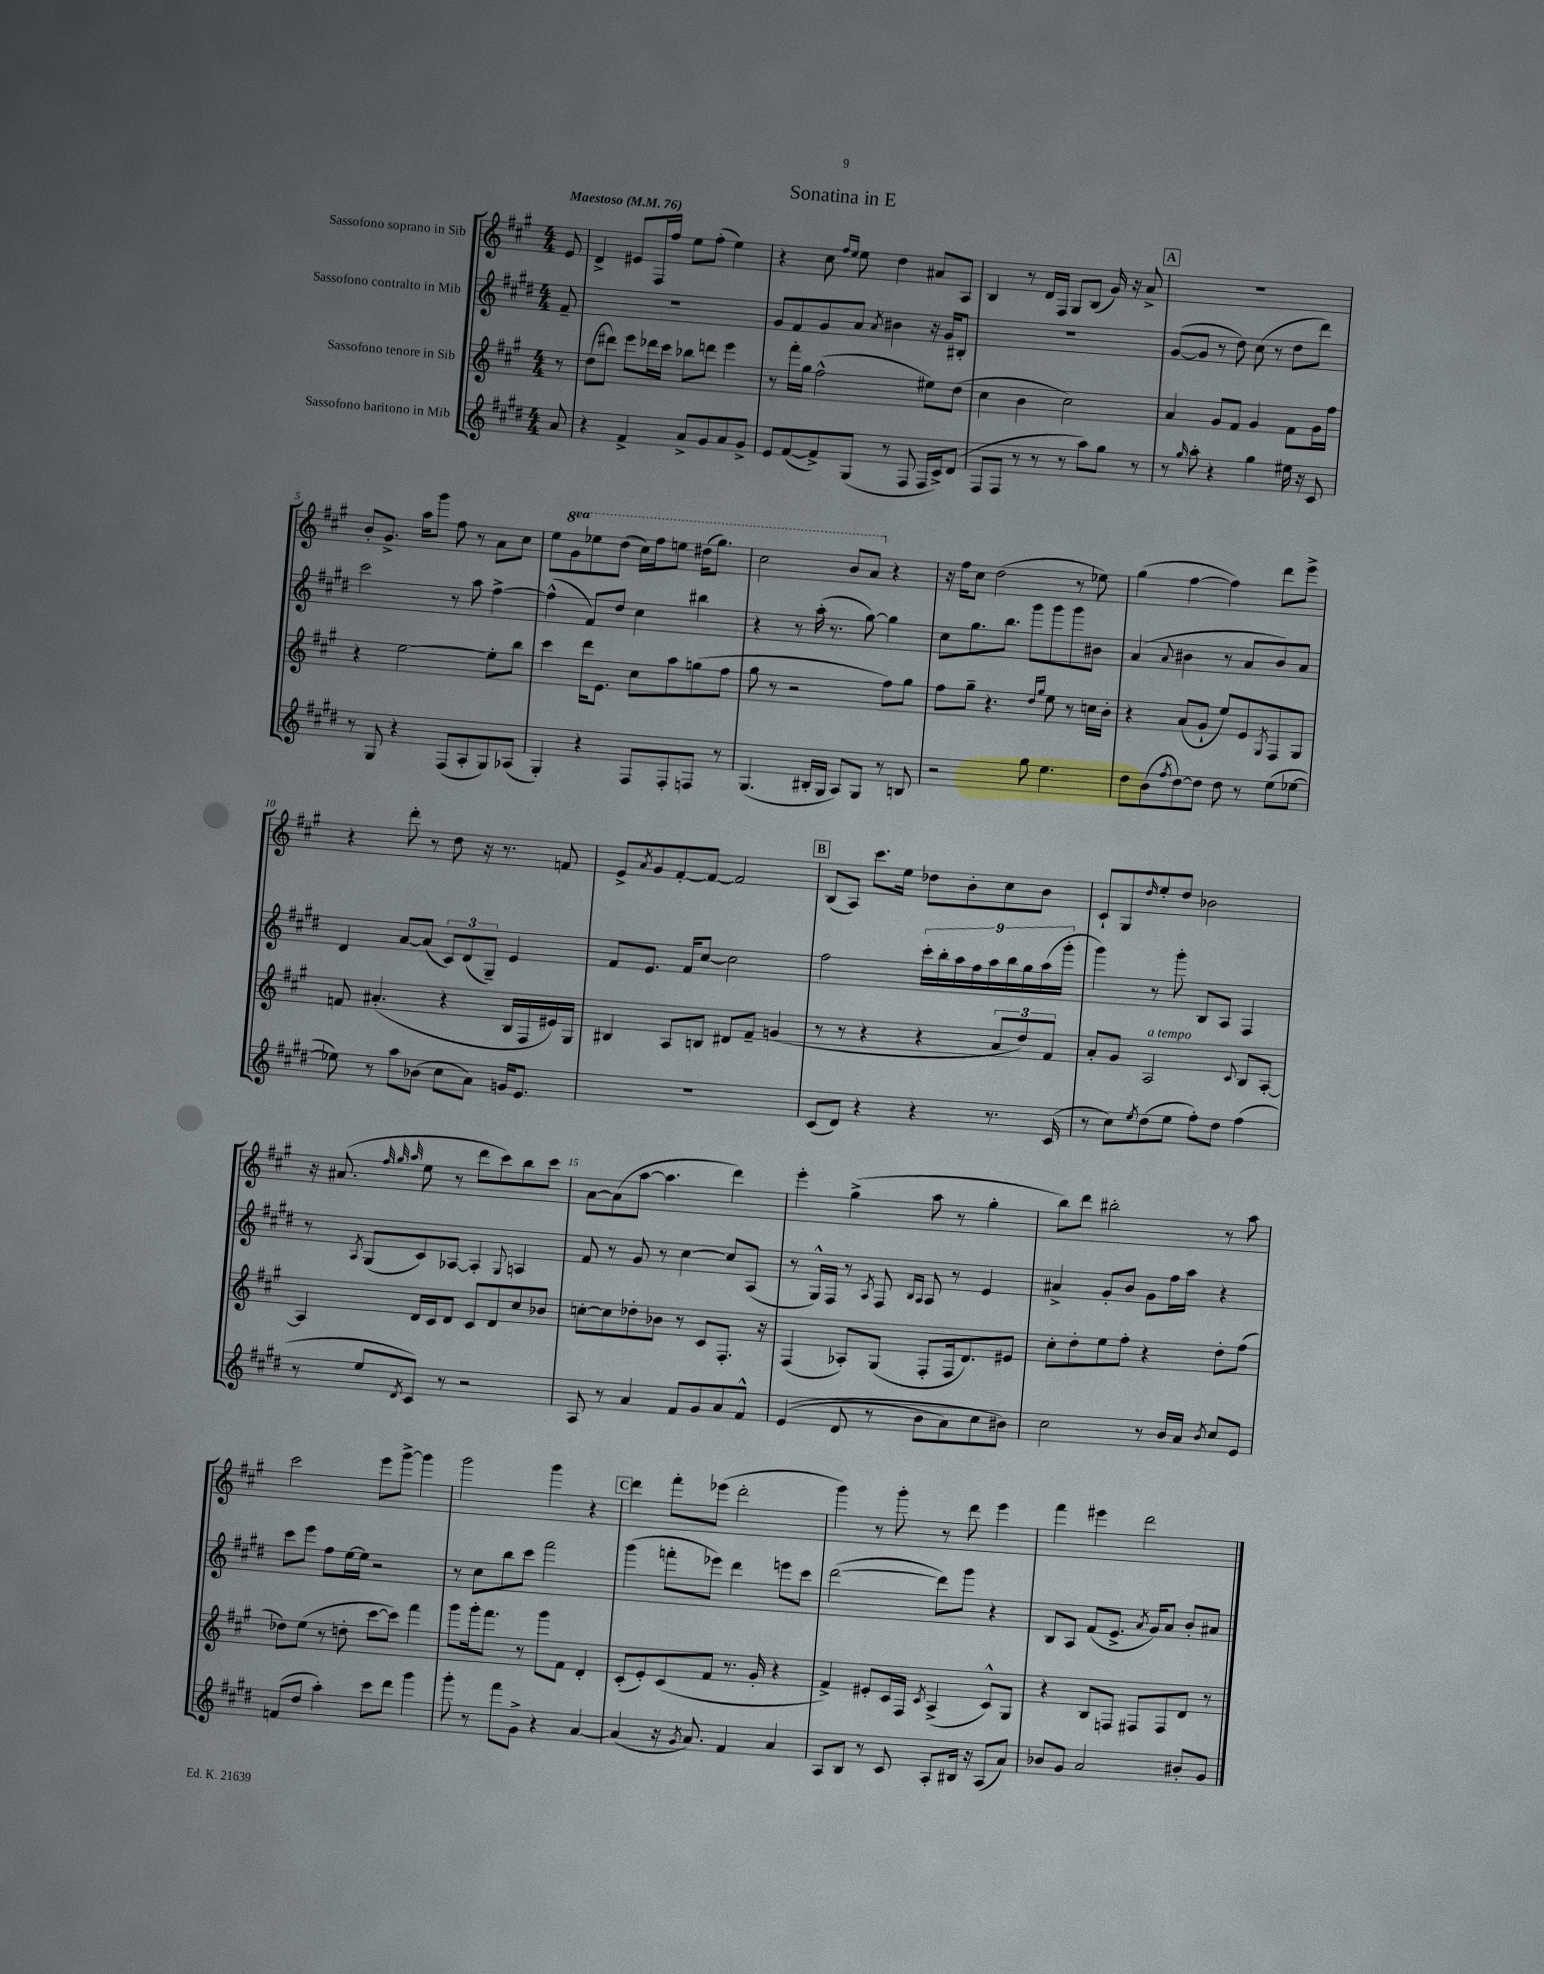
\header { title = "Sonatina in E" }
<<
\new StaffGroup <<
\new Staff = "s0" \with { instrumentName = "Sassofono soprano in Sib" } {
    \clef treble \key a \major \numericTimeSignature \time 4/4 \set Staff.ottavationMarkups = #ottavation-simple-ordinals \partial 8 \tempo "Maestoso" 4 = 76
    e'8 |
    d'4-> eis'8 fis16 fis''16 e''8 fis''8-.( e''4) |
    r4 cis''8 \grace { fis''16 e''16 } e''8 d''4 ais'8 a8 |
    b4 r8 d'16 fis16 gis8 b8( gis'16) r16 a'8-> |
    \mark \markup { \box "A" } R1 |
    b'8-. gis'8.-> a''16 gis'''8 fis''8 r8 a'8 cis''8 |
    e''8 \ottava #1 gis''8 ees'''8 d'''8( cis'''16) fis'''16 e'''8 dis'''16( gis'''8.) |
    cis'''2 b''8 a''8 \ottava #0 r4 |
    r16 fis''16 cis''8 d''2( r8 ees''8) |
    gis''4( fis''4~ fis''4) d'''8 e'''8-> |
    r4 d'''8-. r8 d''8 r16 r8. f'8 |
    e'8-> \acciaccatura { a'8 } gis'8 fis'8~-. fis'8~ fis'2 |
    \mark \markup { \box "B" } b8( a8) cis'''8. e''16 des''8 b'8-. cis''8 b'8 |
    cis'8-! gis8 \grace { d''16 } e''8-. d''8 bes'2 |
    r16 ais'8.( \grace { fis''32 gis''32 a''32 } e''8 r8 d'''8 cis'''8) b''8 cis'''8 |
    a'8~ a'8( a''8~ a''4. d'''4) |
    e'''4-. gis''4->( a''8 r8 gis''4-. |
    b''8) d'''8 bis''2-. r8 a''8 |
    cis'''2 e'''8 gis'''8~-> gis'''4 |
    gis'''2 gis'''4 r4 |
    \mark \markup { \box "C" } d'''4 fis'''8-. ees'''8( d'''2-. |
    gis'''4) r8 gis'''8-. r8 d'''8 e'''4 |
    fis'''4 eis'''4 d'''2 \bar "|." |
}
\new Staff = "s1" \with { instrumentName = "Sassofono contralto in Mib" } {
    \clef treble \key e \major \numericTimeSignature \time 4/4 \partial 8
    fis'8-- |
    R1 |
    gis'8 fis'8 gis'8 a'8 \acciaccatura { a'8 } bis'4 r16 gis'16 bis8-. |
    R1 |
    \mark \markup { \box "A" } gis'8~( gis'8 r8 dis''8) cis''8( r8 dis''8 dis'''8) |
    cis'''2 r8 a''8 fis''4~-> |
    fis''4-^( fis'8) dis''8 cis''4 bis''4 |
    r4 r8 a''16-.( r8. gis''8~) gis''4 |
    cis''8 gis''8. b''8. gis'''8 gis'''8 gis'''8 bis'8 |
    a'4( \appoggiatura { a'8 } bis'4 r8 a'8 bis'8) a'8 |
    dis'4 a'8~ a'8( \tuplet 3/2 { cis'8) dis'8( gis8--) } e'4 |
    fis'8 e'8. fis'16 cis''8~ cis''2 |
    \mark \markup { \box "B" } fis''2 \tuplet 9/8 { cis'''16-. b''16-. a''16 fis''16 a''16 b''16 gis''16 a''16( gis'''16-. } |
    gis'''4) r8 gis'''8-. b8 a8 fis4 |
    r8 \acciaccatura { a8 } gis8( cis'8) aes8~ aes4-. \appoggiatura { gis8 } a4 |
    fis'8 r8 gis'8 r8 cis''4~ cis''8 a8( |
    r8 gis16-^) fis16 r8 \acciaccatura { a8 } fis8 \grace { b16 a16 } a8 r8 e'4 |
    ais'4-> gis'8-. b'8 gis'8 fis''16 a''16 r4 |
    cis'''8 e'''8 fis''8 e''16~ e''16 r2 |
    r8 cis''8 b''8 cis'''8 fis'''2 |
    \mark \markup { \box "C" } gis'''4( f'''8-. ees'''8) dis'''4 e'''8 cis'''8 |
    dis'''2~( dis'''8) gis'''8 r4 |
    b8 a8 fis'8( e'8.-> \acciaccatura { a'8 } gis'16) a'8 b'8-. ais'8 \bar "|." |
}
\new Staff = "s2" \with { instrumentName = "Sassofono tenore in Sib" } {
    \clef treble \key a \major \numericTimeSignature \time 4/4 \partial 8
    r8 |
    d''8( dis'''8) e'''8 des'''16 cis'''16 bes''8 d'''8 e'''4 |
    r8 fis'''16-. gis''16 fis''2-^( eis''8) d''8( |
    cis''4 b'4 cis''2) |
    \mark \markup { \box "A" } a'4 gis'8 fis'8 gis'4 fis'8 gis'16 fis''16 |
    r4 e''2~ e''8-. b''8 |
    cis'''4 d'''16 e'8. cis''8 a''8 g''8( fis''8 |
    gis''8 r8 r2 fis''8) gis''8 |
    fis''8 gis''8-- r4. \grace { d''16 gis''16 } e''8 r8 c''16 b'16-. |
    r4 a'8( gis'8-! e''8) e'8 \acciaccatura { gis8 } fis8 gis8 |
    f'8 ais'4.-.( r4 b16 fis16 eis'16) gis16 |
    bis4 a8 b8 dis'8 fis'8-- g'4( |
    \mark \markup { \box "B" } r8 r8 r4 r4 \tuplet 3/2 { a'8 d''8) fis'8 } |
    a'8-. gis'8 a2^\markup { \italic "a tempo" } \appoggiatura { cis'8 } b8 a8~-. |
    a4 d'16 cis'16 d'8 cis'8 d'8 cis''8 bes'8 |
    c''8~-. c''8 des''8-. bes'8 r8 cis'8 fis8.-. r16 |
    fis4( aes8-.) gis8( fis8-. fis16 d'8.) eis'8 |
    cis''8-. d''8-. e''8 fis''8-. r4 d''8-. fis''8( |
    des''8) e''8( r8 d''8-. cis'''8~ cis'''8) fis'''4 |
    gis'''8 gis'''16-. fis'''8. r8 gis'''8 fis'8 d'4-. |
    \mark \markup { \box "C" } cis'8-.( e'8-.) cis'8( fis'8 r8. gis'16-. r4 |
    fis'4->) eis'8-. cis'16 fis16 \acciaccatura { cis'8 } a4->( cis'8-^) gis8 |
    r4 b8 f8 fis8 fis8 d'8 r8 \bar "|." |
}
\new Staff = "s3" \with { instrumentName = "Sassofono baritono in Mib" } {
    \clef treble \key e \major \numericTimeSignature \time 4/4 \partial 8
    a'8 |
    r4 fis'4-> a'8-> gis'8 a'8 gis'8-> |
    e'8 fis'8~( fis'8->) gis8( r8 fis8 fis16 cis'16->) dis'8( |
    fis8 fis8 r8 r8 r8 a''8) gis''8 r8 |
    \mark \markup { \box "A" } r8 \grace { gis''16 } a''8-. r4 gis''4 eis''16 r16 cis'8 |
    r8 gis8 r4 fis8( a8-. gis8) aes8( |
    gis4-.) r4 fis8 fis8-. f8 r8 |
    gis4.( bis16-. gis16 a8) gis8 r8 b8 |
    r2 gis''8 e''4. |
    dis''8 b'8( \acciaccatura { fis''8 } dis''8~) dis''8 dis''8 r8 e''8( ees''8~ |
    ees''8) r8 a''8 bes'8( cis''8 a'8) g'16 e'8. |
    R1 |
    \mark \markup { \box "B" } cis'8( dis'8) r4 r4 r8. cis'16( |
    r8 cis''8) \acciaccatura { e''8 } dis''8( e''8 fis''8-.) dis''8 fis''4( |
    r8 e''8 \acciaccatura { dis'8 } cis'8) r8 r2 |
    a8 r8 a'4 fis'8 gis'8 a'8 fis'8-^ |
    e'4(\( dis'8 r8 b'8 a'8) cis''8 bis'8\) |
    cis''2 r8 b'16 a'16 \acciaccatura { b'8 } cis''8 e'8 |
    f'8( dis''8 a''4-.) cis'''8 dis'''8 gis'''4 |
    gis'''8-. r8 fis'''8 gis'8-> r4 a'4~ |
    \mark \markup { \box "C" } a'4( r16 \acciaccatura { gis'8 } a'8.) fis'4 a'4 |
    a8 b8 r8 cis'8 a8-. bis16 r16 a8( a'8) |
    bes'8 gis'8 a'2 bis'8-. gis'8 \bar "|." |
}
>>
>>
\layout { \context { \Score \override BarNumber.break-visibility = ##(#f #t #t) barNumberVisibility = #(every-nth-bar-number-visible 5) } }
